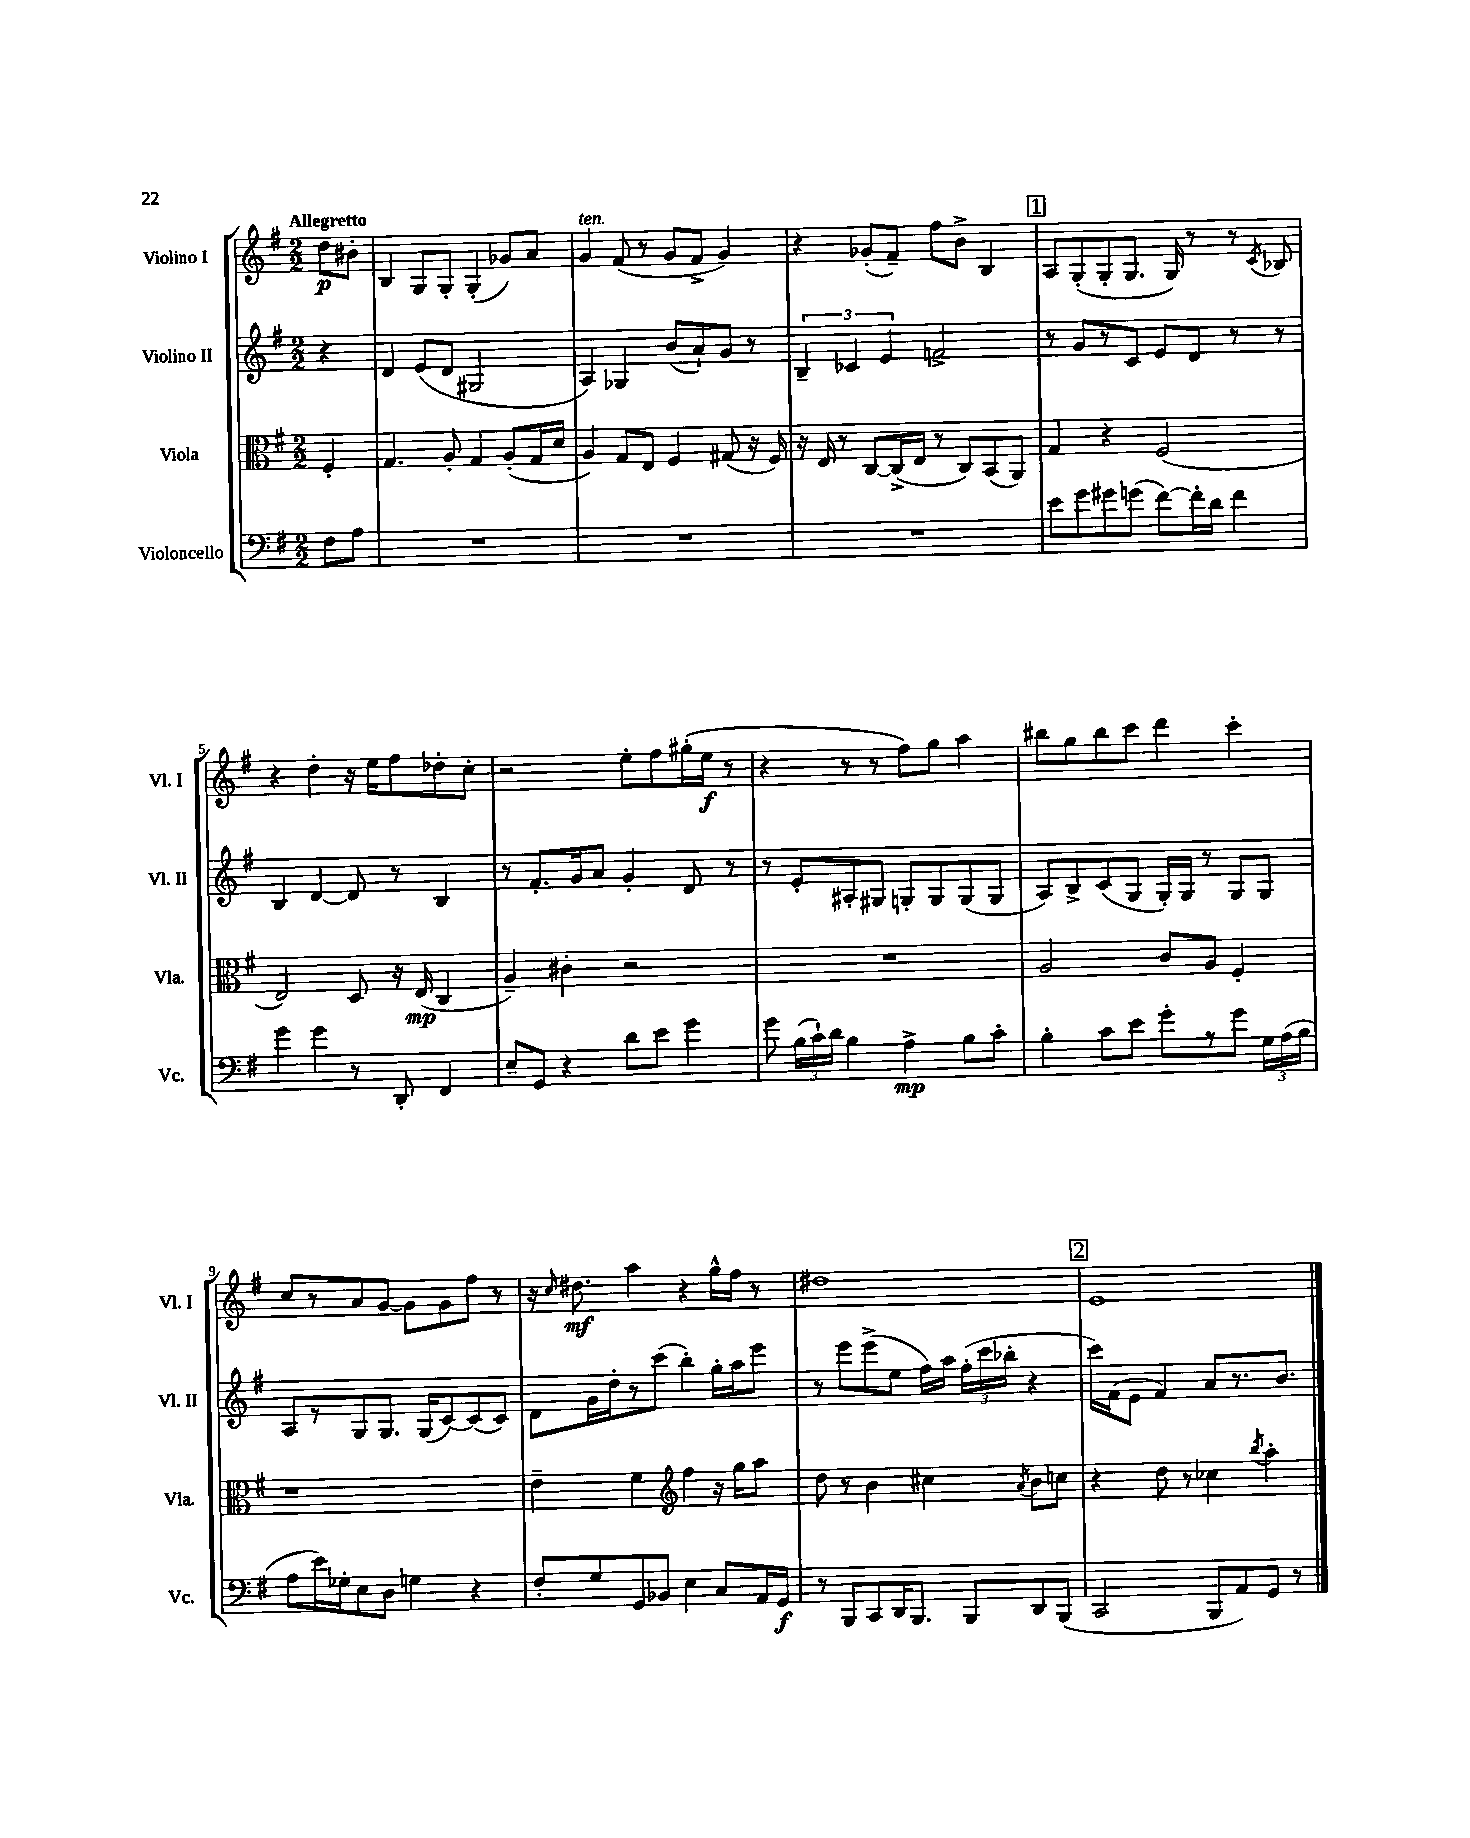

**kern	**kern	**kern	**kern
*staff4	*staff3	*staff2	*staff1
*clefF4	*clefC3	*clefG2	*clefG2
*k[f#]	*k[f#]	*k[f#]	*k[f#]
*M2/2	*M2/2	*M2/2	*M2/2
8F#	4F#'	4r	8dd
8A	.	.	8b#'
=	=	=	=
1r	4.G	4d	4B
.	.	(8e	8G
.	8A'	8d	8G'
.	4G	2G#	(4G'
.	(8A'	.	8g-)
.	16G	.	8a
.	16d	.	.
=	=	=	=
1r	4A)	4A)	4g
.	8G	4G-	(8f#
.	8E	.	8r
.	4F#	(8b	8g
.	.	8a`)	8f#^
.	(8G#	8g	4g)
.	16r	8r	.
.	16F#)	.	.
=	=	=	=
1r	16r	6B~	4r
.	16E	.	.
.	8r	.	.
.	.	6c-	.
.	[8C	.	(8g-'
.	.	6e	.
.	(16C^]	.	8f#~)
.	16E	.	.
.	8r	2f^	8ff#
.	8C)	.	8b^
.	(8BB	.	4B
.	8AA)	.	.
=	=	=	=
8e	4G	8r	8A
8g	.	8g	(8G'
8g#	4r	8r	8G'
(8g	.	8c	8.G
[8f#)	(2F#	8e	.
.	.	.	16G)
16f#']	.	8d	8r
16d	.	.	.
4f#	.	8r	8r
.	.	.	8qc
.	.	8r	8B-
=	=	=	=
4g	2E)	4B	4r
4g	.	[4d	4dd'
8r	8D	8d]	16r
.	.	.	16ee
8DD'	16r	8r	8ff#
.	(16E	.	.
4FF#	4C	4B	8dd-'
.	.	.	8cc'
=	=	=	=
8E~	4A~)	8r	2r
8GG	.	8.f#'	.
4r	4c#'	.	.
.	.	16g	.
.	.	8a	.
8d	2r	4g'	8ee'
8e	.	.	8ff#
4g	.	8d	(16gg#'
.	.	.	16ee
.	.	8r	8r
=	=	=	=
8g	1r	8r	4r
(24B	.	8e'	.
24c`)	.	.	.
24d	.	.	.
4B	.	8A#'	8r
.	.	8G#	8r
4A^	.	8G'	8ff#)
.	.	8G	8gg
8B	.	(8G	4aa
8c'	.	8G	.
=	=	=	=
4B'	2A	8A)	8bb#
.	.	8B^	8gg
8c	.	(8c	8bb#
8e	.	8G	8ccc
8g'	8c	16G')	4ddd
.	.	16G	.
8r	8A	8r	.
8g	4F#'	8G	4ccc'
24G	.	8G	.
(24A	.	.	.
24B	.	.	.
=	=	=	=
8A	1r	8A	8cc
16e)	.	8r	8r
16G-'	.	.	.
8E	.	8G	8a
8D	.	8.G	[8g
4G	.	.	8g]
.	.	(16G	.
.	.	[8c)	8g
4r	.	(8c]	8ff#
.	.	8c)	8r
=	=	=	=
8F#'	4e~	8d	16r
.	.	.	16qqcc
.	.	.	8.dd#
8G	.	16g	.
.	.	16dd'	.
8GG	4f#	8r	4aa
8BB-	.	(8ccc	.
*	*clefG2	*	*
4E	4ff#	4bb')	4r
8C	16r	16gg'	16gg^^
.	16gg	16aa	16ff#
16AA	8aa	8eee	8r
16GG	.	.	.
=	=	=	=
8r	8dd	8r	1dd#
8BBB	8r	8eee	.
8CC	4b	(8eee^	.
16DD	.	8ee	.
8.BBB	.	.	.
.	4cc#	16ff#)	.
.	.	16aa	.
8BBB	.	(24ff#'	.
.	.	24ccc	.
.	.	24bb-'	.
.	8qa	.	.
8DD	8b	4r	.
(8BBB	8cc	.	.
=	=	=	=
2CC	4r	16ccc)	1e
.	.	(16f#	.
.	.	8e	.
.	8dd	4f#)	.
.	8r	.	.
8BBB	4cc-	8a	.
8AA)	.	8.r	.
.	8qbb	.	.
8GG	4aa'	.	.
.	.	8.b	.
8r	.	.	.
==	==	==	==
*-	*-	*-	*-
